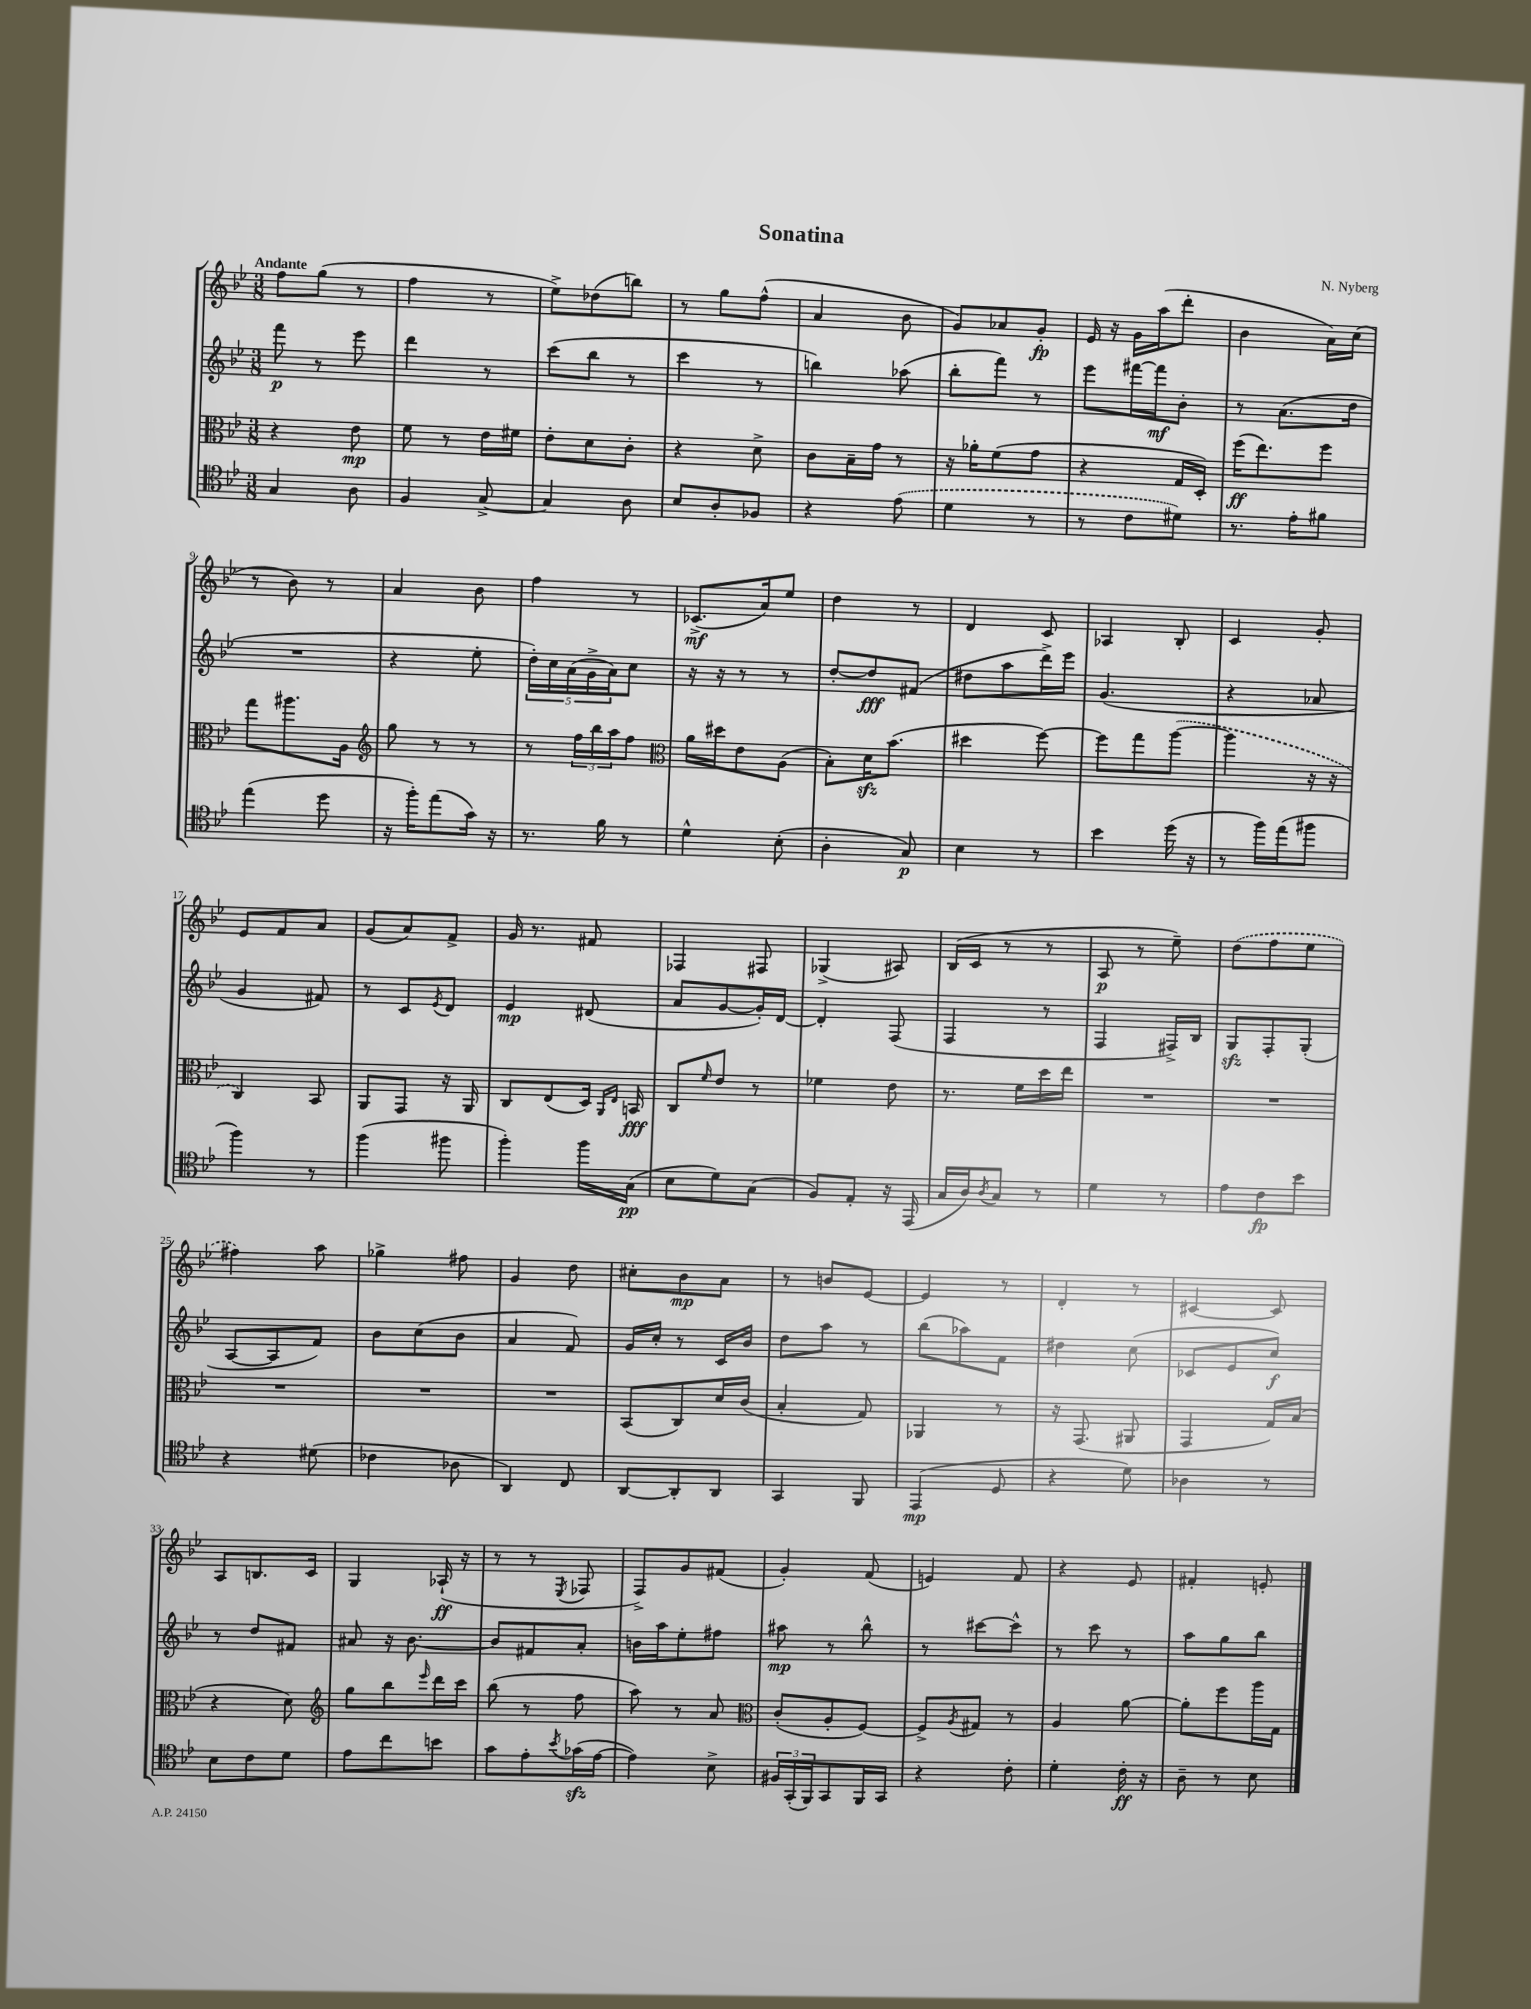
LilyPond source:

\header { title = "Sonatina" composer = "N. Nyberg" }
<<
\new StaffGroup <<
\new Staff = "s0" {
    \clef treble \key bes \major \numericTimeSignature \time 3/8 \tempo "Andante"
    f''8 g''8( r8 |
    f''4 r8 |
    ees''8->) des''8( b''8) |
    r8 g''8 f''8-^( |
    a'4 bes'8 |
    g'8) aes'8 g'8-.\fp |
    ees'16 r16 g'16 a''16( d'''8-. |
    bes'4 a'16) c''16( |
    r8 bes'8) r8 |
    a'4 bes'8 |
    f''4 r8 |
    ces'8.->\mf( a'16) ees''8 |
    d''4 r8 |
    d'4 c'8 |
    aes4 bes8-. |
    c'4 g'8-. |
    ees'8 f'8 a'8 |
    g'8( a'8) f'8-> |
    g'16 r8. fis'8 |
    fes4 fis8 |
    ges4->( ais8) |
    bes16( c'16 r8 r8 |
    a8\p r8 ees''8--) |
    \once \slurDashed d''8( f''8 ees''8 |
    fis''4) a''8 |
    ges''4-> fis''8 |
    g'4 d''8 |
    cis''8-. bes'8\mp a'8 |
    r8 b'8 ees'8~ |
    ees'4 r8 |
    d'4-. r8 |
    cis'4~ cis'8 |
    a8 b8. c'16 |
    g4 aes16-!\ff( r16 |
    r8 r8 \acciaccatura { ees8 } fes8 |
    f8->) g'8 fis'8( |
    g'4-.) f'8( |
    e'4) f'8 |
    r4 ees'8 |
    fis'4-. e'8-. \bar "|." |
}
\new Staff = "s1" {
    \clef treble \key bes \major \numericTimeSignature \time 3/8
    f'''8\p r8 ees'''8 |
    d'''4 r8 |
    c'''8( bes''8 r8 |
    c'''4 r8 |
    b''4) aes''8( |
    bes''8-. f'''8) r8 |
    ees'''8 fis'''16~ fis'''16\mf bes'8-. |
    r8 a'8.( d''16 |
    R4. |
    r4 ees''8-. |
    \tuplet 5/4 { d''16-.) c''16 a'16( g'16-> a'16) } c''8 |
    r16 r16 r8 r8 |
    d''8~-. d''8\fff fis'8( |
    dis''8 a''8 d'''16->) ees'''16 |
    g'4.( |
    r4 aes'8 |
    g'4 fis'8) |
    r8 c'8 \acciaccatura { ees'8 } d'8 |
    ees'4\mp dis'8( |
    a'8 g'8~ g'16-.) d'16~ |
    d'4-. f8( |
    f4 r8 |
    f4 fis16->) bes16 |
    g8\sfz f8-. g8-.( |
    a8~ a8 f'8) |
    bes'8 c''8( bes'8 |
    a'4 f'8) |
    g'16 c''16-. r8 c'16 bes'16 |
    d''8 a''8 r8 |
    bes''8( aes''8) f'8 |
    dis''4 c''8( |
    ces'8 ees'8 c''8\f) |
    r8 d''8 fis'8 |
    ais'8 r16 bes'8.~ |
    bes'8 fis'8 a'8-. |
    b'16 a''16 ees''8-. fis''8 |
    ais''8\mp r8 bes''8-^ |
    r8 cis'''8~ cis'''8-^ |
    r8 c'''8 r8 |
    a''8 g''8 bes''8 \bar "|." |
}
\new Staff = "s2" {
    \clef alto \key bes \major \numericTimeSignature \time 3/8
    r4 ees'8\mp |
    f'8 r8 ees'16 fis'16 |
    ees'8-. d'8 c'8-. |
    r4 d'8-> |
    c'8 bes16-- g'16 r8 |
    r16 aes'16-. f'8( g'8 |
    r4 g16 d16-.) |
    f''16\ff( ees''8.) f''8 |
    g''8 ais''8. a16 |
    \clef treble g''8 r8 r8 |
    r8 \tuplet 3/2 { f''16 bes''16 a''16 } f''8 |
    \clef alto a'16 dis''16 ees'8 a8( |
    bes8-.) d'16\sfz bes'8.( |
    dis''4 f''8~) |
    f''8 g''8 \once \slurDashed a''8~( |
    a''4 r16 r16 |
    c4) bes,8 |
    a,8 g,8 r16 a,16 |
    c8 ees8( d16) \grace { a,16 ees16 } b,16\fff |
    c8 \grace { f'16 } ees'8 r8 |
    fes'4 ees'8 |
    r8. f'16 d''16 ees''16 |
    R4. |
    R4. |
    R4. |
    R4. |
    R4. |
    bes,8( c8) d'16 c'16( |
    bes4-. g8) |
    aes,4 r8 |
    r16 g,8.( ais,8 |
    g,4 g16) bes16( |
    r4 d'8) |
    \clef treble g''8 bes''8 \grace { ees'''16 } d'''16 c'''16 |
    bes''8( r8 f''8 |
    a''8) r8 a'8 |
    \clef alto c'8-.( a8-. f8~) |
    f8-> \acciaccatura { a8 } gis8 r8 |
    a4 a'8~ |
    a'8-. f''8 a''16 g16 \bar "|." |
}
\new Staff = "s3" {
    \clef tenor \key bes \major \numericTimeSignature \time 3/8
    g4 a8 |
    f4 g8~-> |
    g4 a8 |
    bes8 a8-. fes8 |
    r4 \once \slurDashed ees'8( |
    d'4 r8 |
    r8 c'8 dis'8) |
    r8. ees'16-. fis'8 |
    ees''4( d''8 |
    r16 f''16-.) ees''8( g'16) r16 |
    r8. f'16 r8 |
    d'4-^ bes8-.( |
    a4-. g8\p) |
    bes4 r8 |
    bes'4 d''16( r16 |
    r8 f''16) ees''16( fis''8 |
    f''4) r8 |
    f''4( fis''8 |
    f''4-.) f''16 g16\pp( |
    bes8 d'8) g8( |
    f8) ees8-. r16 ees,16( |
    g16 a16) \acciaccatura { a8 } g8 r8 |
    d'4 r8 |
    ees'8 c'8\fp bes'8 |
    r4 dis'8( |
    ces'4 aes8 |
    a,4) c8 |
    a,8~ a,8-. a,8 |
    g,4 f,8 |
    ees,4\mp( d8 |
    r4 d'8) |
    aes4 r8 |
    bes8 c'8 d'8 |
    ees'8 c''8 b'8 |
    g'8 ees'8-. \acciaccatura { bes'8 } ges'16\sfz( ees'16~ |
    ees'4) bes8-> |
    \tuplet 3/2 { fis16 g,16-.( f,16) } g,8 f,16 g,16 |
    r4 c'8-. |
    d'4-. c'16-.\ff r16 |
    a8-- r8 bes8 \bar "|." |
}
>>
>>
